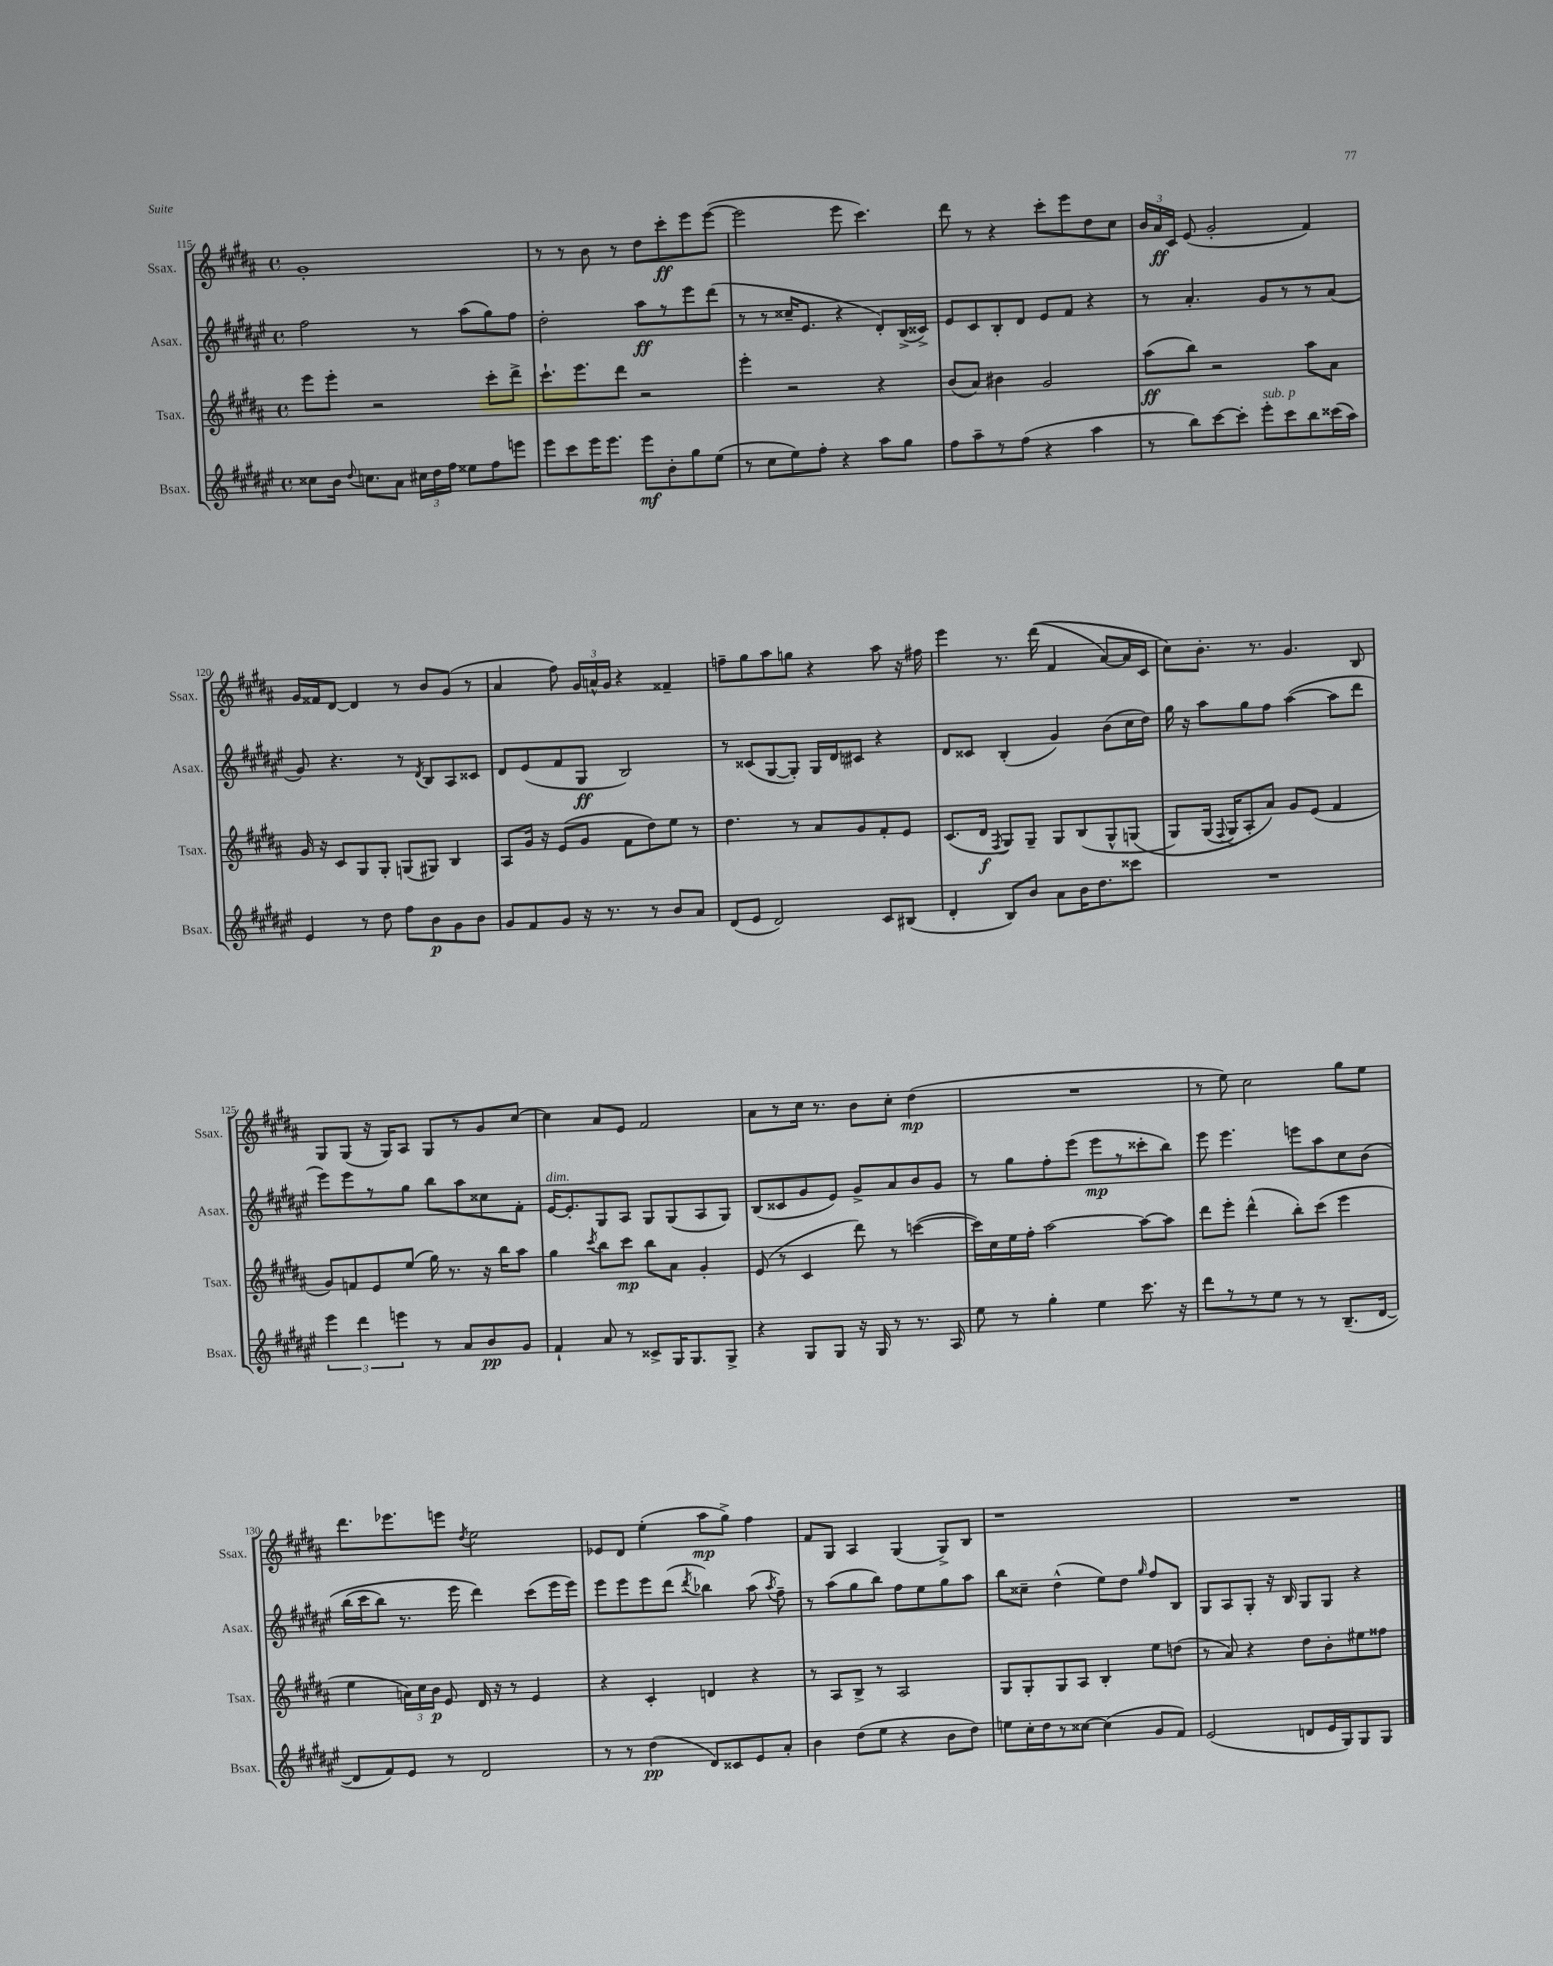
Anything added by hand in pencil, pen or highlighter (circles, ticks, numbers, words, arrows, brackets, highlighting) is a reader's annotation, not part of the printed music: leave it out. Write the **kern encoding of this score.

**kern	**kern	**kern	**kern
*staff4	*staff3	*staff2	*staff1
*clefG2	*clefG2	*clefG2	*clefG2
*k[f#c#g#d#a#e#]	*k[f#c#g#d#a#]	*k[f#c#g#d#a#e#]	*k[f#c#g#d#a#]
*M4/4	*M4/4	*M4/4	*M4/4
*met(c)	*met(c)	*met(c)	*met(c)
8cc##\L	8eee\L	2ff#\	1g#'
16b\Jk	8eee'\J	.	.
8qqdd#/	.	.	.
8.cc\L	.	.	.
.	2r	.	.
8a#\J	.	.	.
24cc#\LL	.	8r	.
24dd#\	.	.	.
24ff#\JJ	.	.	.
8ee##\L	.	(8aa#\L	.
8ff#\	8ccc#'\L	8gg#\)	.
8eee\J	8ddd#^\J	8ff#\J	.
=	=	=	=
8eee#\L	8.ccc#`\L	2dd#'\	8r
8ccc#\	.	.	8r
.	8.eee\	.	.
16eee#\K	.	.	8b\
8.eee#\J	.	.	.
.	8ddd#\J	.	8r
8eee#\L	2r	8aa#\L	8dd#\L
8b'\	.	8r	8ccc#'\
8gg#\	.	8eee#\	8eee\
(8ee#\J	.	(8ddd#\J	([8eee\J
=	=	=	=
8r	4eee'\	8r	2eee\]
8cc#\L	.	8r	.
8ee#\)	2r	16cc##~/LK	.
.	.	8.e#/J	.
8ff#'\J	.	.	.
4r	.	4r	8eee\
.	.	.	4.ccc#\)
8aa#\L	4r	8d#'/L)	.
8gg#\J	.	(16B^/L	.
.	.	16c##^/JJ)	.
=	=	=	=
8ff#\L	(8b/L	8e#/L	8ddd#\
8aa#~\	8a#/J)	8c#/	8r
8r	4b#\	8B'/	4r
(8ff#\J	.	8d#/J	.
4r	2g#/	8e#/L	8ccc#'\L
.	.	8f#/J	8eee\
4aa#\	.	4r	8dd#\
.	.	.	8cc#\J
=	=	=	=
8r	(8aa#\L	8r	24b/LL
.	.	.	24a#/
.	.	.	24c#/JJ
8bb\L)	8bb\J)	4.a#'/	(8e/
[8ccc#\	2r	.	2g#'/
8ccc#'\]J	.	.	.
8eee#'\L	.	8g#/L	.
8ccc#\	.	8r	.
8bb\	8aa#\L	8r	4f#/)
(16ccc##\L	8a#\J	(8a#/J	.
16aa#\JJ)	.	.	.
=	=	=	=
4e#/	16g#/	8g#/)	16g#/LL
.	16r	.	16f##/J
.	8c#/L	4.r	[8d#/J
8r	8G#/	.	4d#/]
8dd#\	8G#'/J	.	.
8ff#\L	(8G/L	8r	8r
.	.	8qd#/	.
8b\	8G#/J)	8B/L	8b/L
8g#\	4B/	8A#/	(8g#/J
8b\J	.	8c##/J	8r
=	=	=	=
8g#/L	8A#/L	8d#/L	4a#/
8f#/	16g#/Jk	(8e#/	.
.	16r	.	.
8g#/J	(8e/L	8f#/	8ff#\)
16r	8g#/J	8G#/J	24g#/LL
.	.	.	24a^^/
8.r	.	.	.
.	.	.	24g#/JJ
.	8f#\L	2B/)	4r
8r	8dd#\)	.	.
8b/L	8ee\J	.	4f##~/
8a#/J	8r	.	.
=	=	=	=
(8d#/L	4.dd#\	8r	8ff~\L
8e#/J	.	(8c##/L	8gg#\
2d#/)	.	[8G#/	8aa#\
.	8r	8G#'/]J)	8gg\J
.	8a#/L	16G#/LL	4r
.	.	16d#/J	.
.	8g#/	8c#/J	.
8c#/L	8f#'/	4r	8aa#\
(8B#/J	8e/J	.	16r
.	.	.	16ff#\
=	=	=	=
4d#'/	(8.c#/L	8d#/L	4eee\
.	.	8c##/J	.
.	16d#/Jk	.	.
.	8qF#/	.	.
8B/L)	8G#/L)	(4B'/	8.r
8b/J	8G#~/J	.	.
.	.	.	&((16ddd#\
8a#\L	8G#/L	4g#/)	4f#/
16b\K	(8B/	.	.
8.dd#\	.	.	.
.	8G#^^/	(8b\L	[8a#/L)
8ccc##\J	&(8G/J	16cc#\L	16a#/]L
.	.	16dd#\JJ)	16c#/JJ
=	=	=	=
1r	8G#/L)	16gg#\	8cc#\L&)
.	.	16r	.
.	(16G#/Jk	8aa#\L	8.b'\J
.	8qqF#/	.	.
.	16G#^/LK)	.	.
.	8A#'/	8gg#\	.
.	.	.	8.r
.	8a#/J&)	8ff#\J	.
.	8g#/L	([4aa#\	4.g#/
.	(8e/J	.	.
.	4f#/	8aa#\]L	.
.	.	8ddd#\J	8B/
=	=	=	=
6eee#\	8g#/L)	8eee#\L)	8G#/L
.	8f/	8eee#\	(8G#/J
6ddd#\	.	.	.
.	8e/	8r	16r
.	.	.	16G#/LK)
6eee\	.	.	.
.	(8ee/J	8gg#\J	8A#/J
8r	16gg#\)	8bb\L	8G#/L
.	8.r	.	.
8a#/L	.	8aa#\	8r
8b/	16r	8cc##\	8g#/
.	16bb\LK	.	.
8g#/J	8aa#\J	8f#'\J	[8cc#/J
=	=	=	=
4f#`/	4gg#\	[16e#/LK	4cc#\]
.	.	8.e#'/]	.
.	8qccc#/	.	.
8a#/	8bb\L	8G#/	8a#/L
8r	8ccc#\J	8A#/J	8e/J
8c##^/L	8bb\L	8G#/L	2f#/
16G#/K	8a#\J	(8G#/	.
8.G#/	.	.	.
.	4g#'/	8A#/	.
8G#^/J	.	8G#/J)	.
=	=	=	=
4r	(8e/	(8B/L	8a#\L
.	8r	8c##/	8r
8G#/L	4c#/	8g#/	16cc#\Jk
.	.	.	8.r
8G#/J	.	8e#/J)	.
16r	8ddd#\)	8g#^/L	8b\L
16G#/	.	.	.
8r	8r	8a#/	8cc#'\J
8.r	([4ccc\	8b/	(4dd#\
.	.	8g#/J	.
16A#/	.	.	.
=	=	=	=
8ee#\	16ccc\]LL)	8r	1r
.	16cc#\	.	.
8r	16ee\	8gg#\L	.
.	16ff#'\JJ	.	.
4gg#'\	[2aa#\	8ff#'\	.
.	.	(8eee#\J	.
4ee#\	.	8eee#\L	.
.	.	8r	.
8.ccc#\	8aa#\_L	8ccc##'\	.
.	8aa#\]J	8bb\J)	.
16r	.	.	.
=	=	=	=
8ddd#\L	8ddd#\L	8eee#\	8r
8r	8eee'\J	4.eee#\	8ee\)
8r	(4ddd#^^\	.	2cc#\
8ee#\J	.	.	.
8r	8bb'\L)	8eee\L	.
8r	(8ccc#\J	8aa#\	.
(8.B~/L	4eee\	8cc#\	8gg#\L
.	.	&(8b\J	8ee\J
[16d#/Jk	.	.	.
=	=	=	=
8d#/]L	4ee\	(16bb\LL	8.ddd#\L
.	.	16ccc#\J	.
8f#/)	.	8bb\J)	.
.	.	.	8.eee-\
8e#/J	24a\LL)	8.r	.
.	24cc#\	.	.
.	24b\JJ	.	.
8r	8e/	.	8eee\J
.	.	16eee#\	.
.	.	.	8qdd#/
2d#/	16d#/	4ddd#\&)	2ee\
.	16r	.	.
.	8r	.	.
.	4e/	(8ccc#\L	.
.	.	16eee#\L	.
.	.	16eee#\JJ)	.
=	=	=	=
8r	4r	8eee#\L	8e-/L
8r	.	8eee#\	8d#/J
(4dd#\	4c#'/	8eee#\	(4ee'\
.	.	(8ddd#\J	.
.	.	8qddd#/	.
8d#/L)	4d/	4bb-\)	8aa#\L
8c##/	.	.	8gg#^\J)
8e#/	4r	(8aa#\	4ff#\
.	.	8qaa#/	.
8a#'/J	.	8ff#~\)	.
=	=	=	=
4b\	8r	8r	8f#/L
.	8A#/L	(8aa#\L	8G#/J
(8dd#\L	8B^/J	8gg#\	4A#/
8ee#\J	8r	8bb\J)	.
4r	2A#/	8ff#\L	(4G#/
.	.	8ee#\	.
8b\L	.	8gg#\	8G#^/L)
8dd#\J)	.	8aa#\J	8B/J
=	=	=	=
8ee\L	8G#/L	8bb\L	1r
16cc#'\L	8G#'/	8cc##~\J	.
16dd#\J	.	.	.
8r	8G#/	(4dd#^^\	.
[8cc##\J	8A#/J	.	.
(4cc##\]	4B'/	8ee#\L)	.
.	.	8dd#\J	.
.	.	16qqgg#/	.
8g#/L	8ee\L	8ff#/L	.
8f#/J)	(8dd\J	8B/J	.
=	=	=	=
(2e#/	8r	8G#/L	1r
.	8a#/)	8A#/	.
.	4r	8G#'/J	.
.	.	16r	.
.	.	16B/	.
8d/L	8dd#\L	8G#/L	.
16e#/L	8b'\	8G#/J	.
16G#/J)	.	.	.
8G#/	8ee#\	4r	.
8G#/J	8ff##\J	.	.
==	==	==	==
*-	*-	*-	*-
